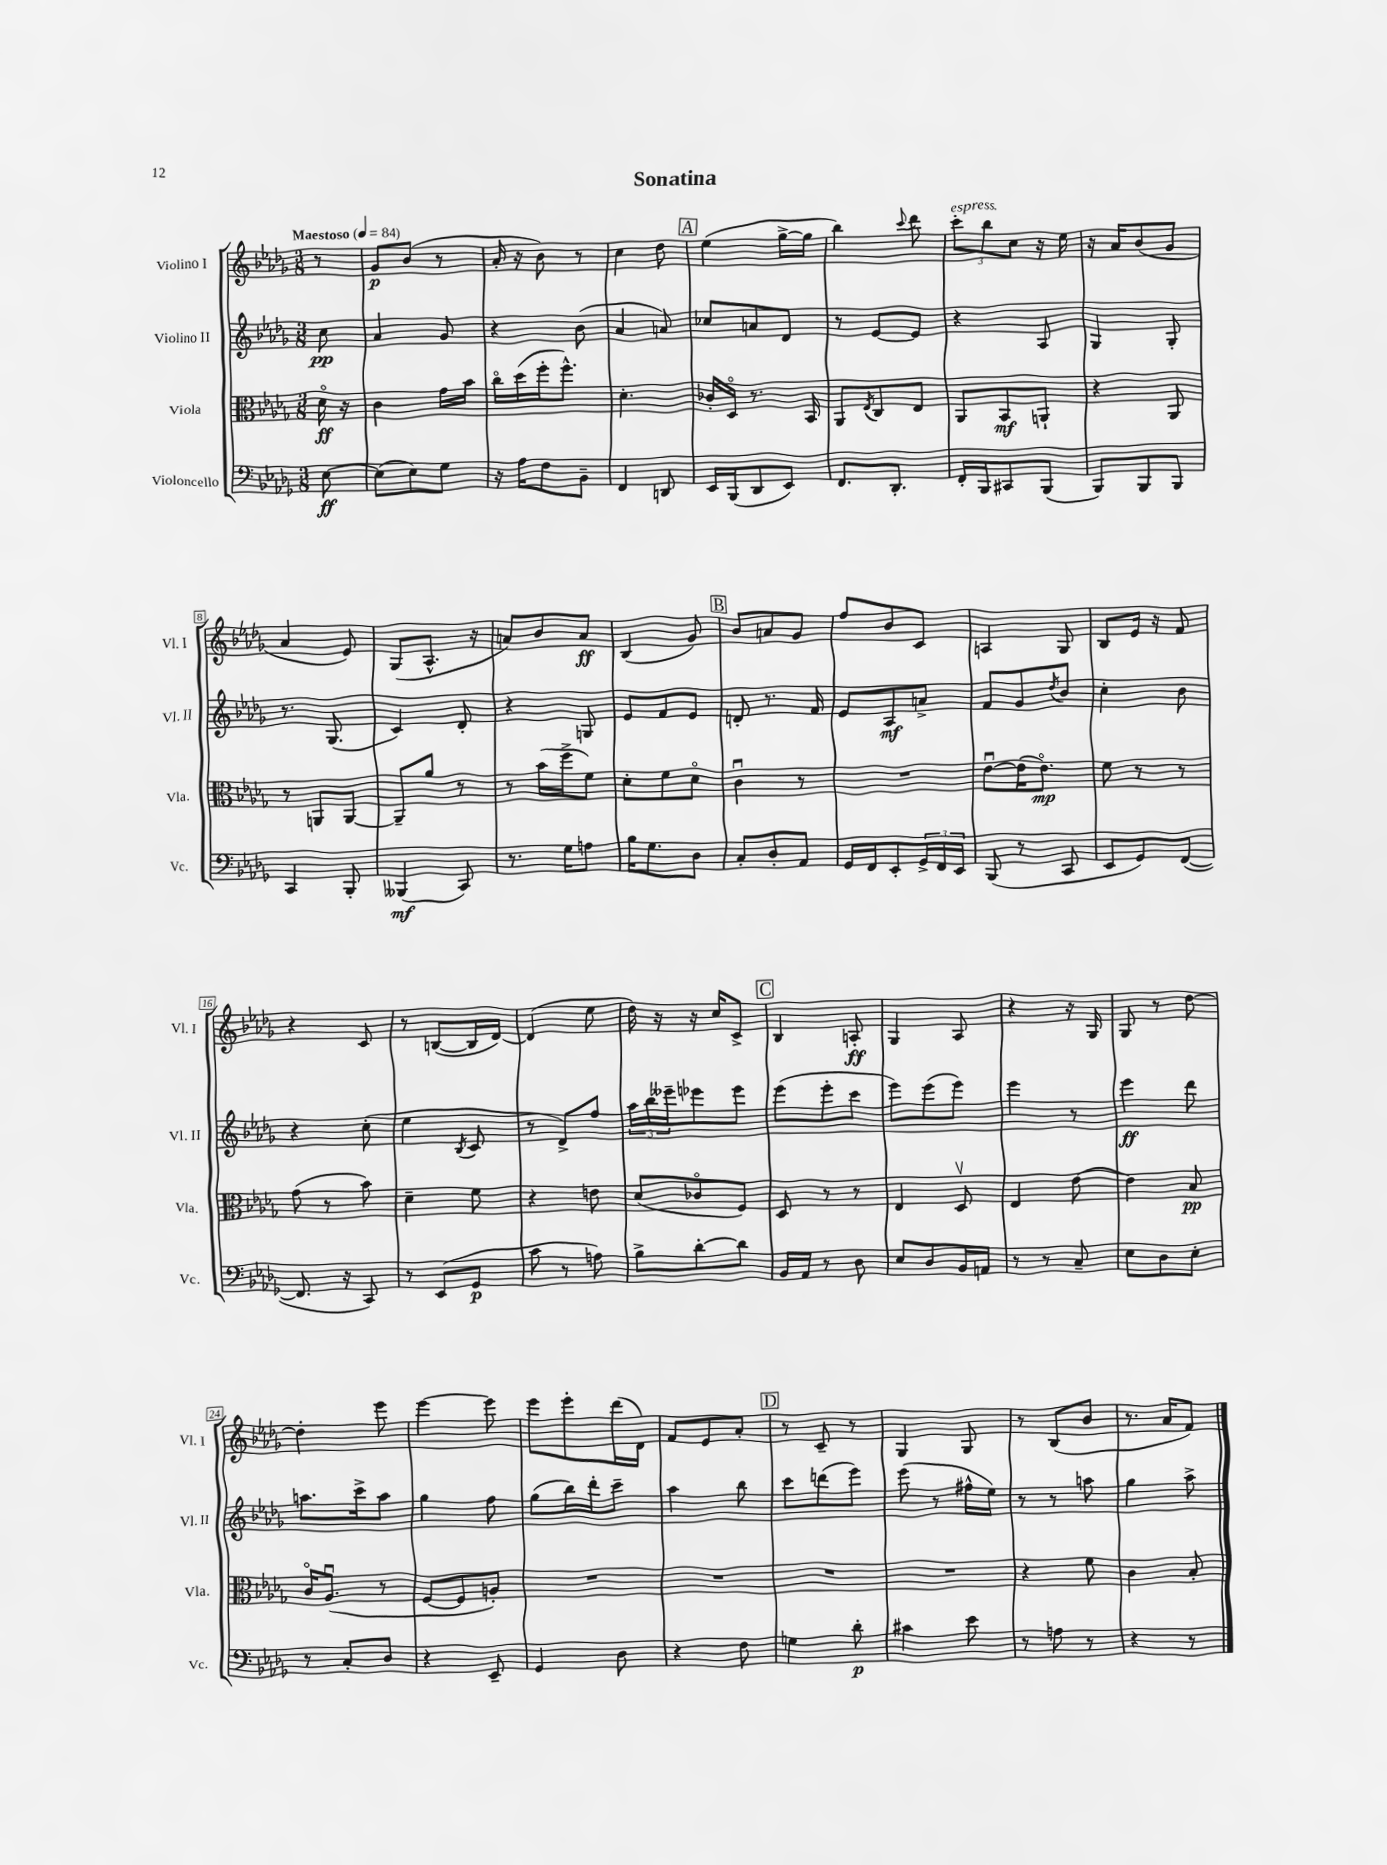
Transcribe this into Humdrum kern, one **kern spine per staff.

**kern	**kern	**kern	**kern
*staff4	*staff3	*staff2	*staff1
*clefF4	*clefC3	*clefG2	*clefG2
*k[b-e-a-d-g-]	*k[b-e-a-d-g-]	*k[b-e-a-d-g-]	*k[b-e-a-d-g-]
*M3/8	*M3/8	*M3/8	*M3/8
*MM84	*MM84	*MM84	*MM84
[8E-	16d-o	8cc	8r
.	16r	.	.
=	=	=	=
(8E-]	4c	4a-	8g-
8E-)	.	.	(8b-
8G-	16g-	8g-	8r
.	16b-	.	.
=	=	=	=
16r	16cco	4r	16a-'
16A-	(16dd-	.	16r
8F	16ff'	.	8b-)
.	8.ff^^)	.	.
8BB-~	.	(8b-	8r
=	=	=	=
4FF	4.d-'	4a-	4cc
8DD	.	8a)	8dd-
=	=	=	=
16EE-	16c-'	8cc-	(4ee-
(16BBB-	16D-o	.	.
8DD-	8.r	8a	.
8EE-)	.	8d-	[16gg-^
.	16BB-	.	16gg-]
=	=	=	=
8.FF	8AA-	8r	4bb-)
.	8qE-	.	.
.	8C	[8e-	.
8.DD-'	.	.	.
.	.	.	8qqccc
.	8E-	8e-]	8ddd-
=	=	=	=
16FF'	8AA-	4r	12ccc'
16BBB-	.	.	.
.	.	.	12bb-
8CC#	8BB-	.	.
.	.	.	12cc
(8BBB-	8AA`	8A-	16r
.	.	.	16ee-
=	=	=	=
8BBB-)	4r	4G-	16r
.	.	.	16a-
8BBB-	.	.	(8b-
8BBB-	8AA-	8G-'	8g-
=	=	=	=
4CC	8r	8.r	4a-
.	8AA	.	.
.	.	(8.G-	.
8BBB-'	[8AA	.	8e-)
=	=	=	=
(4BBB--	8AA~]	4c)	(8G-
.	8a-	.	8.A-^^
8CC)	8r	8d-'	.
.	.	.	16r
=	=	=	=
8.r	8r	4r	8a)
.	(16b-	.	8b-
16G-	16ff^	.	.
8A	8f)	8G	8a
=	=	=	=
16B-	8d-'	8e-	(4B-
8.G-	.	.	.
.	8f	8f	.
8D-	8d-o	8e-	8g-)
=	=	=	=
8C'	4cu	8d'	8b-
8D-'	.	8.r	8a
8AA-	8r	.	8g-
.	.	16f	.
=	=	=	=
16GG-	4.r	8e-	8ff
16FF	.	.	.
8EE-'	.	8A-	8b-
24GG-^	.	8a^	8c
24FF	.	.	.
24EE-	.	.	.
=	=	=	=
(8BBB-	[8e-u	8f	4A
8r	(16e-]	8g-	.
.	8.e-o)	.	.
.	.	8qdd-	.
8CC	.	8b-	8G-
=	=	=	=
8EE-	8f	4cc'	8B-
8GG-)	8r	.	16e-
.	.	.	16r
([8FF	8r	8b-	8f
=	=	=	=
8.FF]	(8g-	4r	4r
.	8r	.	.
16r	.	.	.
8CC)	8b-)	(8cc'	8c
=	=	=	=
8r	4d-~	4ee-	8r
(8EE-	.	.	([8B
.	.	8qB-	.
8GG-	8f	8c	16B]
.	.	.	[16d-)
=	=	=	=
8c	4r	8r	(4d-]
8r	.	8d-^)	.
8A)	8e	8ff	8ee-
=	=	=	=
8B-^	(8d-	24aa-	16dd-)
.	.	24bb-	.
.	.	.	16r
.	.	24eee--~	.
[8d-'	8c-o	8eee-	16r
.	.	.	16cc
8d-]	8F)	8eee-	8c^
=	=	=	=
16BB-	8D-	(8eee-	4B-
16AA-	.	.	.
8r	8r	8eee-'	.
8D-	8r	8ccc	8A'
=	=	=	=
8E-	4E-	8eee-)	4G-
8D-	.	(8eee-	.
16BB-	8D-v	8eee-)	8A-
16AA	.	.	.
=	=	=	=
8r	4E-	4eee-	4r
8r	.	.	.
8C~	[8e-	8r	16r
.	.	.	16G-
=	=	=	=
8E-	4e-]	4eee-	8G-
8D-	.	.	8r
8E-'	8B-	8ddd-	[8dd-
=	=	=	=
8r	16co	8.aa	4dd-']
.	(8.A-u	.	.
8C'	.	.	.
.	.	16ccc^	.
8D-	8r	8aa	8eee-
=	=	=	=
4r	[8F	4gg-	[4eee-
.	8F]	.	.
8EE-~	8A')	8ff	8eee-]
=	=	=	=
4GG-	4.r	(8gg-	8eee-
.	.	16bb-)	8eee-'
.	.	16ddd-'	.
8D-	.	8ccc~	(16ddd-
.	.	.	16d-)
=	=	=	=
4r	4.r	4aa-	8f
.	.	.	8e-
8F	.	8bb-	8a-'
=	=	=	=
4G	4.r	8ccc	8r
.	.	(8ddd	8c~
8d-'	.	8eee-)	8r
=	=	=	=
4c#	4.r	(8eee-	4G-
.	.	8r	.
8e-	.	16ff#^^	8G-
.	.	16ee-)	.
=	=	=	=
8r	4r	8r	8r
8A	.	8r	(8B-
8r	8f	8aa	8b-
=	=	=	=
4r	4c	4gg-	8.r
.	.	.	16a-
8r	8B-'	8aa-^	8f)
==	==	==	==
*-	*-	*-	*-
